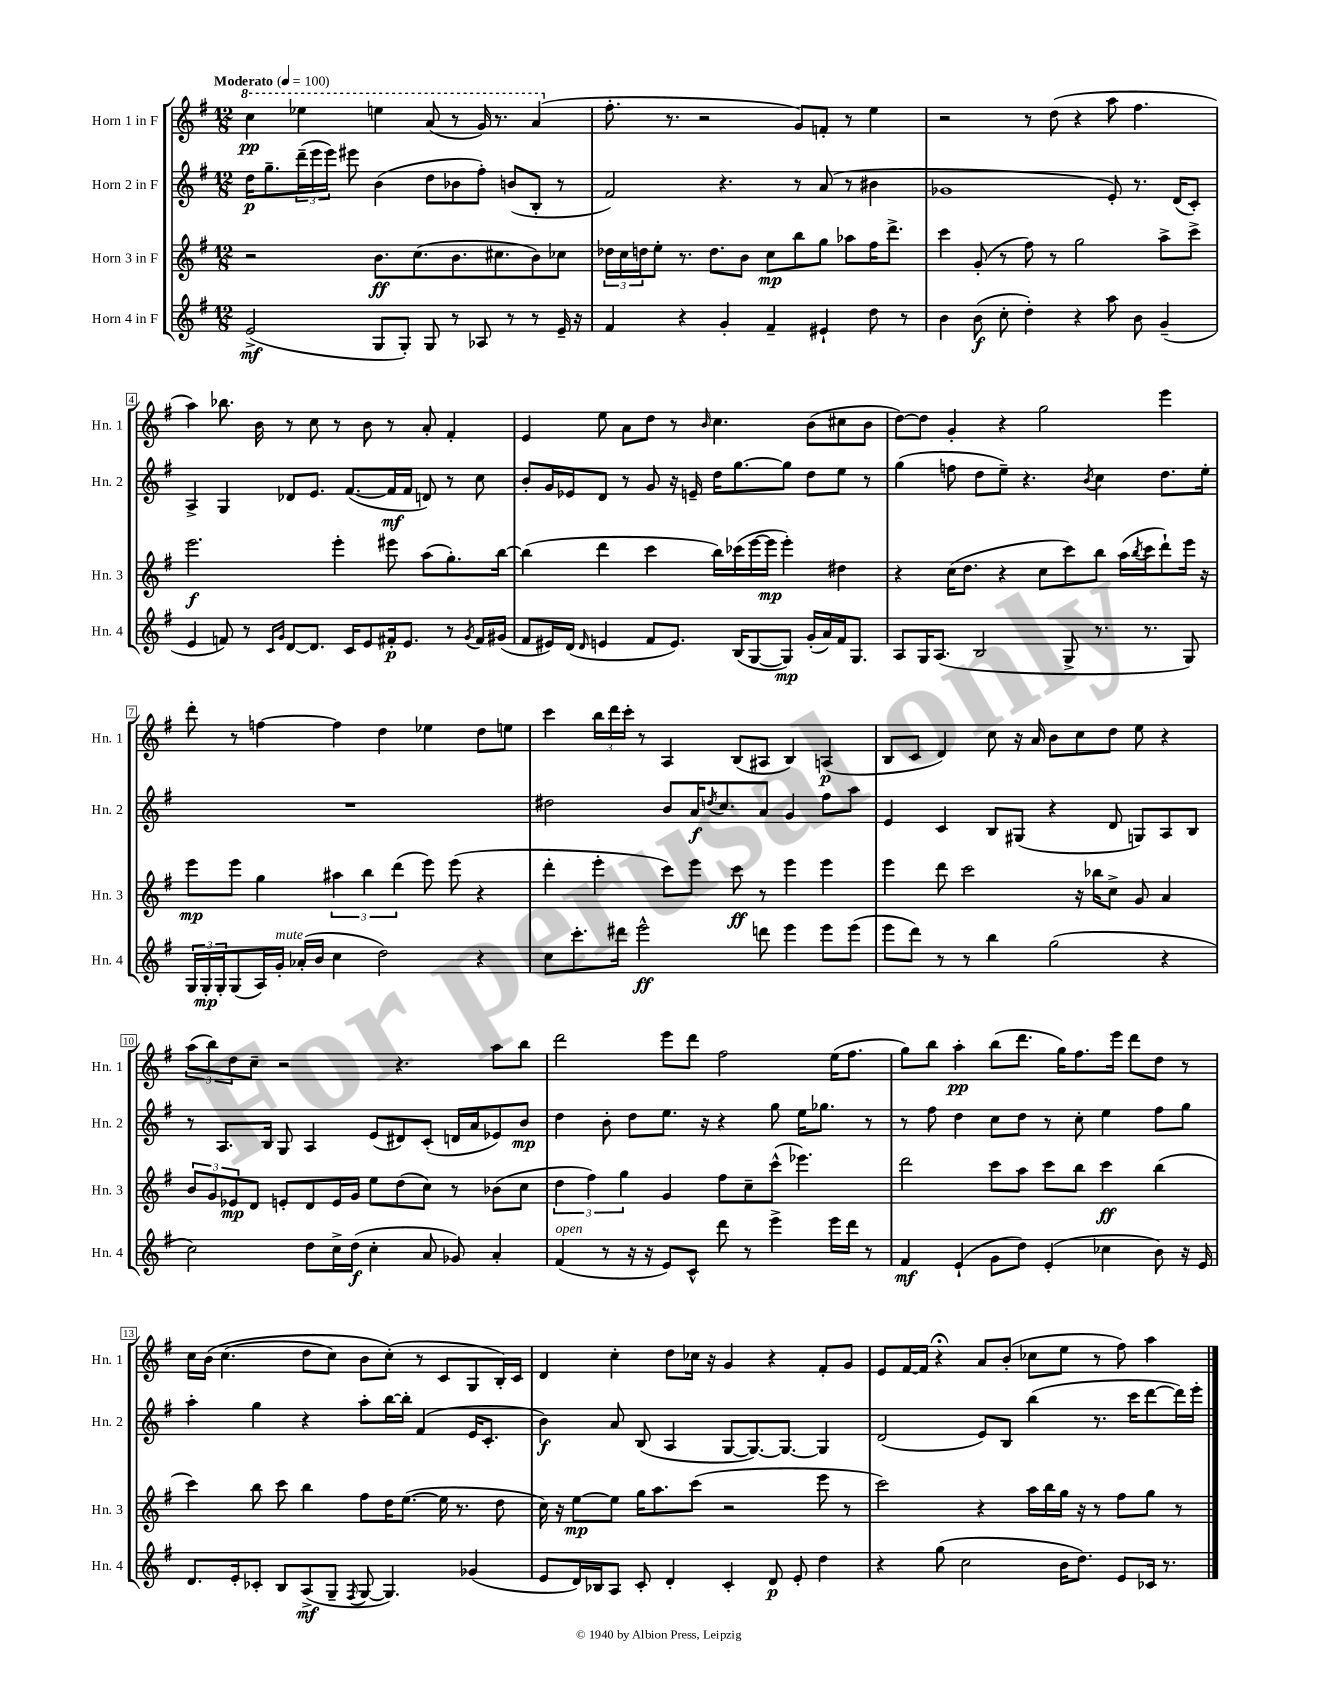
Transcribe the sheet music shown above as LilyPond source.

<<
\new StaffGroup <<
\new Staff = "s0" \with { instrumentName = "Horn 1 in F" shortInstrumentName = "Hn. 1" } {
    \clef treble \key g \major \numericTimeSignature \time 12/8 \tempo "Moderato" 4 = 100
    \ottava #1 c'''4\pp ees'''4 e'''4 a''8( r8 g''16) r8. a''4( \ottava #0 |
    fis''8.-. r8. r2 g'8) f'8-. r8 e''4 |
    r2 r8 d''8( r4 a''8 fis''4. |
    a''4) bes''8. b'16 r8 c''8 r8 b'8 r8 a'8-. fis'4-. |
    e'4 e''8 a'8 d''8 r8 \grace { b'16 } c''4. b'8( cis''8 b'8 |
    d''8~) d''8 g'4-. r4 g''2 e'''4 |
    d'''8-. r8 f''4~ f''4 d''4 ees''4 d''8 e''8 |
    c'''4 \tuplet 3/2 { b''16 d'''16 c'''16-. } r8 a4 b8( ais8 b4) a4\p( |
    b8 c'8 d'4) c''8 r16 a'16 b'8 c''8 d''8 e''8 r4 |
    \tuplet 3/2 { a''8( b''8) d''8 } c''8-- r2 r4. a''8 b''8 |
    d'''2 e'''8 d'''8 fis''2 e''16( fis''8. |
    g''8) b''8 a''4-.\pp b''8( d'''8. g''16) fis''8. e'''16 d'''8 d''8 r8 |
    c''16 b'16\( c''4.( d''8 c''8) b'8 c''8-.(\) r8 c'8 g8 b16-.) c'16 |
    d'4 c''4-. d''8 ces''16 r16 g'4 r4 fis'8-. g'8 |
    e'8 fis'16~ fis'16 r4\fermata a'8 b'8-.( ces''8 e''8 r8 fis''8) a''4 \bar "|." |
}
\new Staff = "s1" \with { instrumentName = "Horn 2 in F" shortInstrumentName = "Hn. 2" } {
    \clef treble \key g \major \numericTimeSignature \time 12/8
    d''16\p g''8.-- \tuplet 3/2 { d'''16--( e'''16 e'''16) } eis'''8 b'4( d''8 bes'8 fis''8-.) b'8( b8-. r8 |
    fis'2) r4. r8 a'8( r8 bis'4 |
    ges'1 e'8-.) r8. d'16( c'8-.) |
    a4-> g4 des'8 e'8. fis'8.~( fis'16\mf fis'16 d'8) r8 c''8 |
    b'8-. g'16 ees'16 d'8 r8 g'8 r16 e'16-- d''16 g''8.~ g''8 d''8 e''8 r8 |
    g''4( f''8 d''8 e''8--) r4. \acciaccatura { b'8 } c''4 d''8. e''16-. |
    R1. |
    dis''2 b'8 a'16\f \acciaccatura { d''8 } c''8. a'8 g'4 fis''8 a''8 |
    e'4 c'4 b8 gis8( r4 d'8 g8) a8 b8 |
    r8 a8. b16 g8 a4 e'8( dis'8) c'8-.( d'16 a'16 ees'8) b'8\mp |
    d''4 b'8-. d''8 e''8. r16 r4 g''8 e''16 ges''8. r8 |
    r8 fis''8 d''4 c''8 d''8 r8 c''8-. e''4 fis''8 g''8 |
    a''4-. g''4 r4 a''8-. b''16~ b''16-. fis'4( e'16 c'8.-. |
    b'4\f) a'8 b8( a4 g8~ g8.~) g8.~ g4 |
    d'2( e'8) b8 b''4( r8. c'''16 d'''8~ d'''16) e'''16-. \bar "|." |
}
\new Staff = "s2" \with { instrumentName = "Horn 3 in F" shortInstrumentName = "Hn. 3" } {
    \clef treble \key g \major \numericTimeSignature \time 12/8
    r2 b'8.\ff c''8.( b'8. cis''8. b'8) ces''8 |
    \tuplet 3/2 { des''16 c''16 d''16 } e''8-. r8. d''8. b'8 c''8\mp b''8 g''8 aes''8 fis''16 d'''8.-> |
    c'''4 g'8-.( r8 fis''8) r8 g''2 a''8-> c'''8-> |
    e'''2.\f e'''4-. eis'''8 a''8( g''8.-.) b''16~ |
    b''4( d'''4 c'''4 b''16) ces'''16( e'''16~ e'''16\mp e'''4-.) dis''4 |
    r4 c''16( d''8. r4 c''8 c'''8) b''8 a''16( \acciaccatura { b''8 } c'''16 d'''8-!) e'''16 r16 |
    e'''8\mp e'''8 g''4 \tuplet 3/2 { ais''4 b''4 d'''4( } e'''8) e'''8( r4 |
    d'''4-. e'''4-. c'''8) e'''8 c'''8\ff r8 e'''4 e'''4 |
    e'''4 d'''8 c'''2 r16 bes''16 c''8-> g'8 a'4 |
    \tuplet 3/2 { b'8 g'8 ees'8\mp } d'8 e'8-. d'8 e'16 g'16 e''8 d''8( c''8) r8 bes'8( c''8 |
    \tuplet 3/2 { d''4 fis''4) g''4 } g'4 fis''8 c''8-- c'''8-^( ees'''4.) |
    d'''2 c'''8 a''8 c'''8 b''8 c'''4\ff b''4( |
    c'''4) b''8 c'''8 b''4 fis''8 d''16 e''8.~( e''16 r8. d''8 |
    c''16) r16 e''8~\mp e''8 g''16 a''8. c'''8( r2 e'''8 r8 |
    c'''2) r4 a''16 b''16 g''16 r16 r8 fis''8 g''8 r8 \bar "|." |
}
\new Staff = "s3" \with { instrumentName = "Horn 4 in F" shortInstrumentName = "Hn. 4" } {
    \clef treble \key g \major \numericTimeSignature \time 12/8
    e'2->\mf( g8 g8-.) g8 r8 aes8 r8 r8 e'16-- r16 |
    fis'4 r4 g'4-. fis'4-- eis'4-! d''8 r8 |
    b'4 b'8\f( c''8-. d''4-.) r4 a''8 b'8 g'4--( |
    e'4 f'8) r8 \grace { c'16 g'16 } d'8~ d'8. c'16 e'8 fis'16-.\p e'8. r8 \acciaccatura { g'8 } fis'16 gis'16( |
    fis'8 eis'16) d'16( \grace { d'16 } e'4 fis'8 e'8.) b16( g8~ g8\mp) g'16-.( a'16) fis'16 g8. |
    a8 g16 a8.( b2 g8-> r8. r8. g8) |
    \tuplet 3/2 { g16 g16-.\mp g16-. } g8( a16) g'16-.^\markup { \italic "mute" } aes'16-.( b'16 c''4 d''2) r4 |
    c''8 c'''8.-. dis'''16 e'''2-^\ff d'''8 e'''4 e'''8 e'''8( |
    e'''8 d'''8) r8 r8 b''4 g''2( r4 |
    c''2) d''8 c''16-> d''16\f( c''4-. a'8 ges'8) a'4-. |
    fis'4^\markup { \italic "open" }( r8 r16 r16 e'8) c'8-^ d'''8 r8 e'''4-> e'''16 d'''16 r8 |
    fis'4\mf e'4-!( g'8 d''8) e'4-.( ces''4 b'8) r16 e'16 |
    d'8. e'16-. ces'8-. b8 a8->\mf( g8-- \acciaccatura { fis8 } g8~ g4.) ges'4( |
    e'8 d'16) bes16 a8 c'8-. d'4-. c'4-. d'8\p e'8-. d''4 |
    r4 g''8( c''2 b'16 d''8.) e'8 ces'16 r8. \bar "|." |
}
>>
>>
\layout { \context { \Score \override BarNumber.stencil = #(make-stencil-boxer 0.1 0.3 ly:text-interface::print) } }
